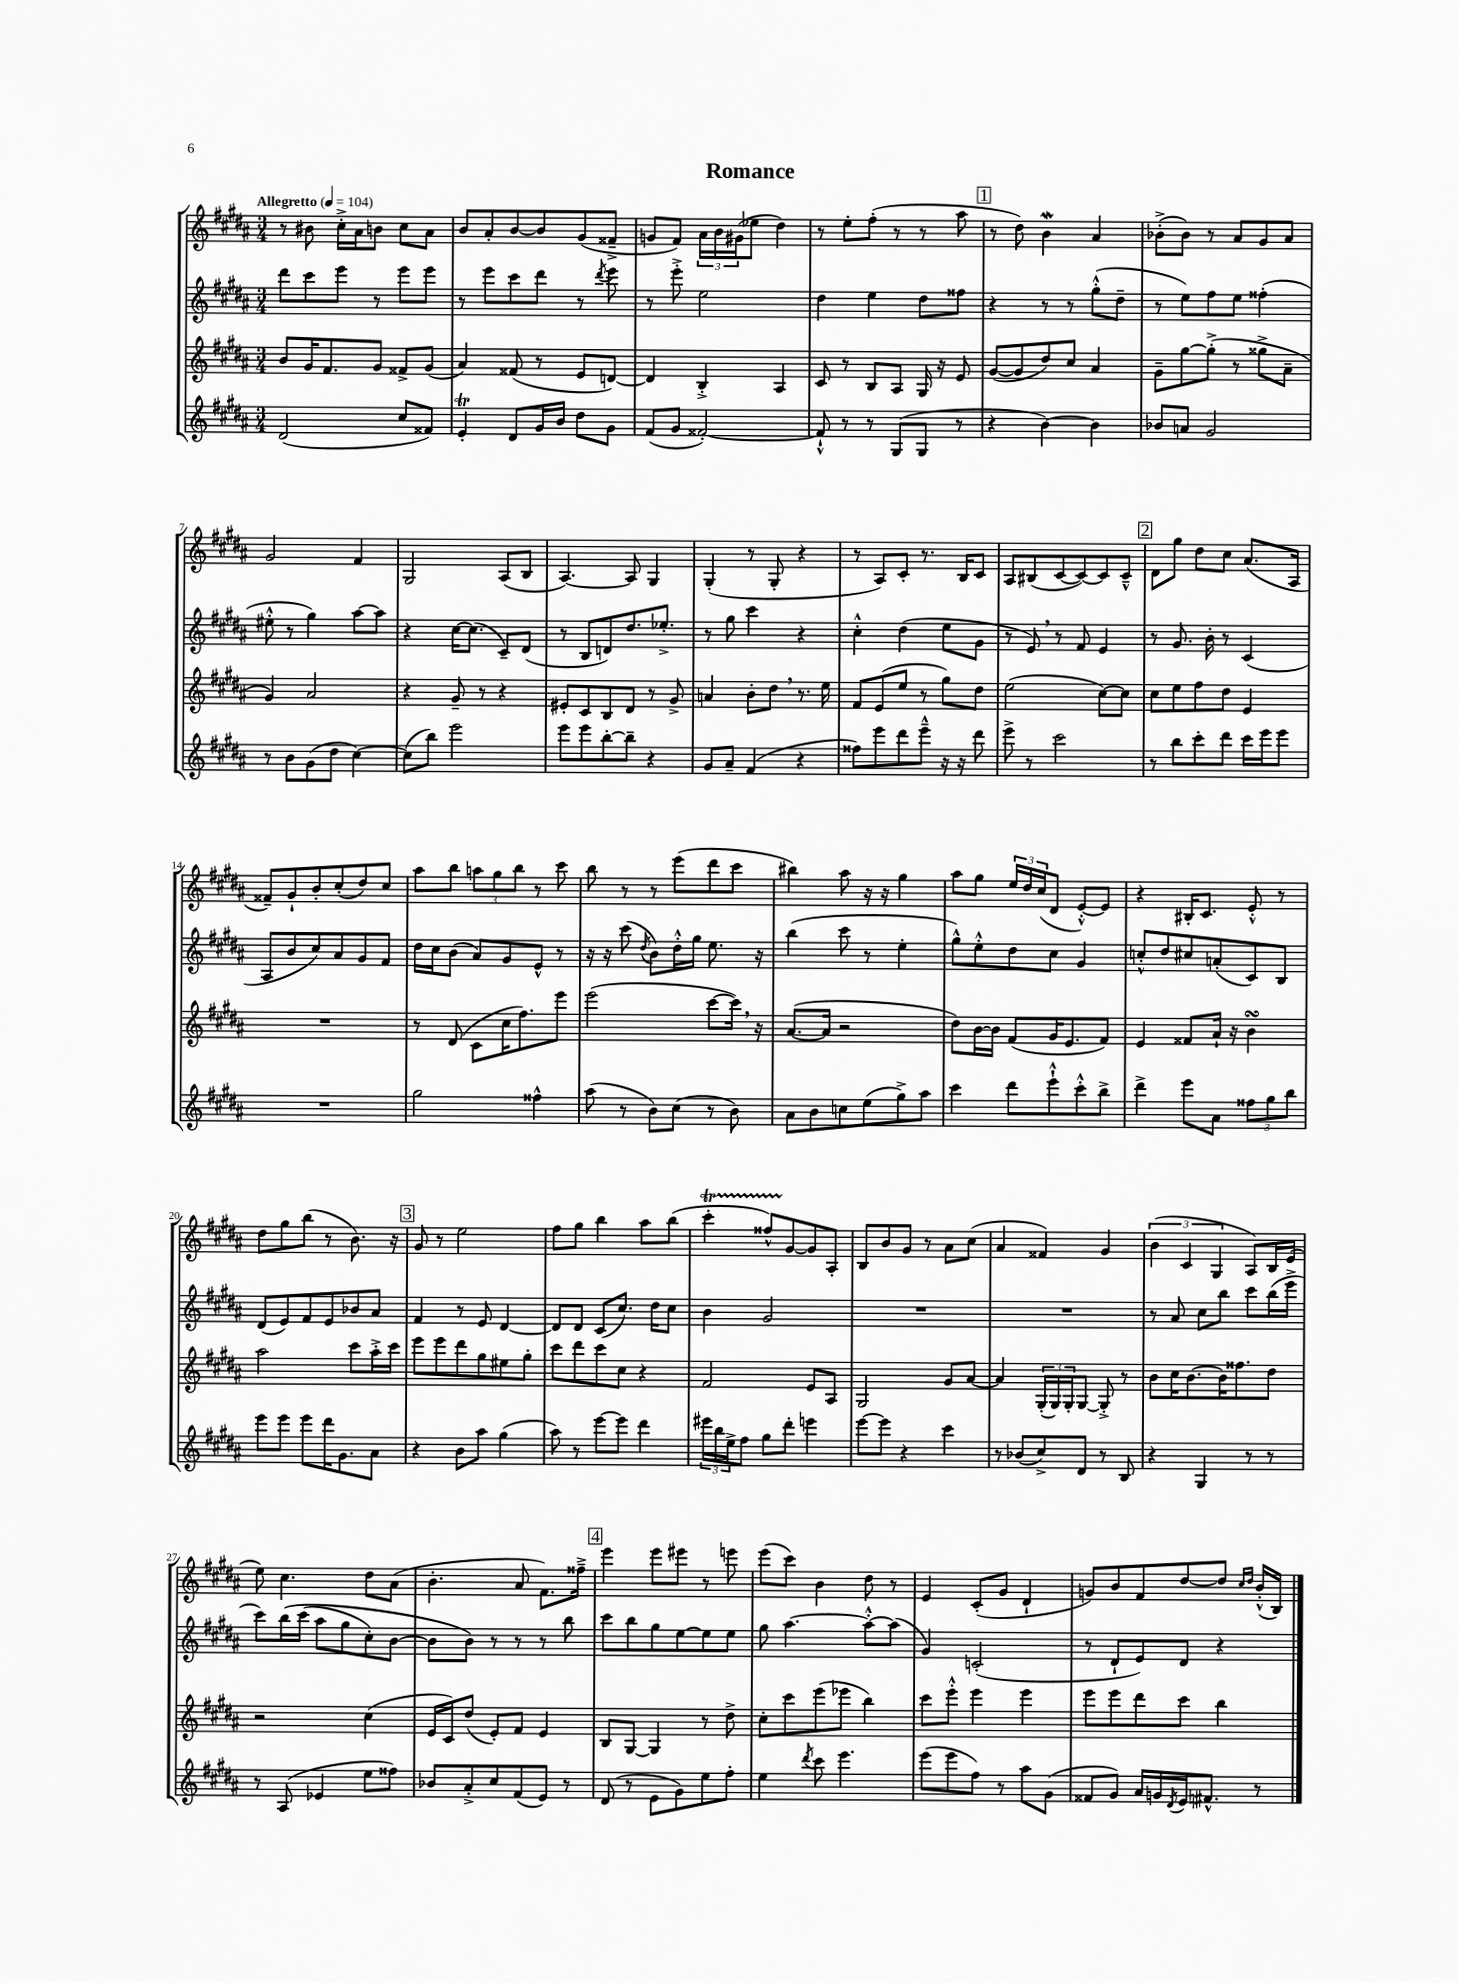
\header { title = "Romance" }
<<
\new StaffGroup <<
\new Staff = "s0" {
    \clef treble \key b \major \numericTimeSignature \time 3/4 \tempo "Allegretto" 4 = 104
    r8 bis'8 cis''16-.-> ais'16 b'8 cis''8 ais'8 |
    b'8 ais'8-. b'8~ b'8 gis'8( fisis'8---> |
    g'8 fis'8) \tuplet 3/2 { ais'16 b'16 gis'16( } ees''8 dis''4) |
    r8 e''8-. fis''8-.( r8 r8 ais''8 |
    \mark \markup { \box "1" } r8 dis''8) b'4\mordent ais'4 |
    bes'8-.->( bes'8) r8 ais'8 gis'8 ais'8 |
    gis'2 fis'4 |
    gis2 ais8( b8 |
    ais4.~) ais8 gis4 |
    gis4-.( r8 gis8-. r4 |
    r8 ais8) cis'8-. r8. b16 cis'8 |
    ais8 bis8( cis'8~ cis'8~) cis'8 cis'8---^ |
    \mark \markup { \box "2" } dis'8 gis''8 dis''8 cis''8 ais'8.( ais16 |
    fisis'8--) gis'8-! b'8-. cis''8-.( dis''8) cis''8 |
    ais''8 b''8 \tuplet 3/2 { a''8 gis''8 b''8 } r8 cis'''8 |
    b''8 r8 r8 e'''8( dis'''8 cis'''8 |
    bis''4) ais''8 r16 r16 gis''4 |
    ais''8 gis''8 \tuplet 3/2 { e''16 dis''16 cis''16( } dis'8 e'8~-.-^) e'8 |
    r4 bis16-. cis'8. e'8-.-^ r8 |
    dis''8 gis''8 b''8( r8 b'8.) r16 |
    \mark \markup { \box "3" } gis'8 r8 e''2 |
    fis''8 gis''8 b''4 ais''8 b''8( |
    cis'''4-.\startTrillSpan fisis''8-^) gis'8~\stopTrillSpan gis'8 ais8-. |
    b8 b'8 gis'8 r8 ais'8 cis''8( |
    ais'4 fisis'4) gis'4 |
    \tuplet 3/2 { b'4( cis'4 gis4 } ais8) b16 e'16( |
    e''8) cis''4. dis''8 ais'8( |
    b'4.-. ais'8 fis'8.) fisis''16---> |
    \mark \markup { \box "4" } e'''4 e'''8 eis'''8 r8 e'''8 |
    e'''8( cis'''8) b'4 dis''8 r8 |
    e'4 cis'8-.( gis'8 dis'4-! |
    g'8) b'8 fis'8 dis''8~ dis''8 \grace { cis''16 dis''16 } b'16-.-^( b16) \bar "|." |
}
\new Staff = "s1" {
    \clef treble \key b \major \numericTimeSignature \time 3/4
    dis'''8 cis'''8 e'''8 r8 e'''8 e'''8 |
    r8 e'''8 cis'''8 dis'''8 r8 \acciaccatura { dis'''8 } e'''8 |
    r8 e'''8-.-> e''2 |
    dis''4 e''4 dis''8 fisis''8 |
    \mark \markup { \box "1" } r4 r8 r8 gis''8-.-^( dis''8-- |
    r8 e''8) fis''8 e''8 fisis''4-.( |
    eis''8-.-^ r8 gis''4) ais''8~ ais''8 |
    r4 cis''16~ cis''8.( cis'8--) dis'8( |
    r8 b8 d'8) dis''8. ees''8.-.-> |
    r8 gis''8 cis'''4 r4 |
    cis''4-.-^ dis''4( e''8 gis'8 |
    r8 e'8) \breathe r8 fis'8 e'4 |
    \mark \markup { \box "2" } r8 gis'8. b'16-. r8 cis'4( |
    ais8 b'8 cis''8) ais'8 gis'8 fis'8 |
    dis''16 cis''16 b'8( ais'8) gis'8 e'8-^ r8 |
    r16 r16 cis'''8( \acciaccatura { dis''8 } b'8) dis''16-.-^ gis''16 e''8. r16 |
    b''4( cis'''8 r8 e''4-. |
    gis''8-^) e''8-.-^ dis''8 cis''8 gis'4 |
    c''8-.-^ dis''8 cis''8 a'8-.( cis'8) b8 |
    dis'8( e'8) fis'8 e'8 bes'8 ais'8 |
    \mark \markup { \box "3" } fis'4 r8 e'8 dis'4~ |
    dis'8 dis'8 cis'8( cis''8.) dis''16 cis''8 |
    b'4 gis'2 |
    R2. |
    R2. |
    r8 ais'8 cis''8 b''8 cis'''8 b''16( e'''16-> |
    cis'''8) b''16\( cis'''16( ais''8 gis''8 cis''8-.) b'8~ |
    b'8 b'8\) r8 r8 r8 b''8 |
    \mark \markup { \box "4" } cis'''8 b''8 gis''8 e''8~ e''8 e''8 |
    gis''8 ais''4.~ ais''8~-.-^ ais''8( |
    gis'4) c'2-.( |
    r8 dis'8-! e'8) dis'8 r4 \bar "|." |
}
\new Staff = "s2" {
    \clef treble \key b \major \numericTimeSignature \time 3/4
    b'8 gis'16 fis'8. gis'8 fisis'8-> gis'8( |
    ais'4) fisis'8( r8 e'8 d'8~) |
    d'4 b4-.-> ais4 |
    cis'8 r8 b8 ais8 gis16 r16 e'8 |
    \mark \markup { \box "1" } gis'8~( gis'8 dis''8) cis''8 ais'4 |
    gis'8-- gis''8~ gis''8-.->( r8 gisis''8-> ais'8-- |
    gis'4) ais'2 |
    r4 gis'8-- r8 r4 |
    eis'8-. cis'8 b8 dis'8 r8 gis'8-> |
    a'4 b'8-. dis''8 \breathe r8. e''16 |
    fis'8 e'8( e''8 r8 gis''8) dis''8 |
    e''2( cis''8~) cis''8 |
    \mark \markup { \box "2" } cis''8 e''8 fis''8 dis''8 e'4 |
    R2. |
    r8 dis'8( cis'8 cis''16 fis''8.) e'''8 |
    e'''2( cis'''8~ cis'''16) \breathe r16 |
    ais'8.~( ais'16 r2 |
    dis''8) b'16~ b'16 fis'8( gis'16 e'8. fis'8) |
    e'4 fisis'8 ais'16-! r16 b'4\turn |
    ais''2 cis'''8 ais''16-.-> cis'''16 |
    \mark \markup { \box "3" } e'''8 e'''8 dis'''8 gis''8 eis''8 gis''8-. |
    cis'''8 dis'''8 cis'''8 cis''8 r4 |
    fis'2 e'8 ais8 |
    gis2 gis'8 ais'8~ |
    ais'4 \tuplet 3/2 { gis16-.( gis16) gis16-. } gis8~ gis8-.-> r8 |
    b'8 cis''16 b'8.~ b'16 fisis''8. dis''8 |
    r2 cis''4( |
    e'16 cis'16) dis''8( e'8-.) fis'8 e'4 |
    \mark \markup { \box "4" } b8 gis8~ gis4 r8 dis''8-> |
    cis''8-. cis'''8 e'''8( ees'''8 b''4) |
    cis'''8 e'''8-.-^ e'''4 e'''4 |
    e'''8 e'''8 dis'''8 cis'''8 b''4 \bar "|." |
}
\new Staff = "s3" {
    \clef treble \key b \major \numericTimeSignature \time 3/4
    dis'2( cis''8 fisis'8) |
    e'4-.\trill dis'8 gis'16 b'16 dis''8 gis'8 |
    fis'8( gis'8 fisis'2~-.) |
    fisis'8-!-^ r8 r8 gis8( gis8 r8 |
    \mark \markup { \box "1" } r4 b'4~) b'4 |
    bes'8 a'8 gis'2 |
    r8 b'8 gis'8( dis''8 cis''4~) |
    cis''8( b''8) e'''2 |
    e'''8 e'''8 b''8~-. b''8-- r4 |
    gis'8 ais'8-- fis'4( r4 |
    fisis''8) e'''8 dis'''8 e'''8---^ r16 r16 dis'''8 |
    e'''8-> r8 cis'''2 |
    \mark \markup { \box "2" } r8 b''8 cis'''8-. dis'''8 cis'''16 e'''16 e'''8 |
    R2. |
    gis''2 fisis''4-^ |
    ais''8( r8 b'8) cis''8( r8 b'8) |
    ais'8 b'8 c''8 e''8( gis''8->) ais''8 |
    cis'''4 dis'''8 e'''8-!-^ cis'''8-.-^ b''8-> |
    dis'''4-> e'''8 ais'8 \tuplet 3/2 { fisis''8 gis''8 b''8 } |
    e'''8 e'''8 e'''8 dis'''16 gis'8. ais'8 |
    \mark \markup { \box "3" } r4 b'8 ais''8 gis''4( |
    ais''8) r8 e'''8~ e'''8 dis'''4 |
    \tuplet 3/2 { eis'''16 b''16 e''16-> } fis''8 gis''8 dis'''8-. e'''4 |
    e'''8~ e'''8 r4 cis'''4 |
    r8 bes'8( cis''8->) dis'8 r8 b8 |
    r4 gis4 r8 r8 |
    r8 ais8( ees'4 e''8 fisis''8) |
    bes'8 ais'8-.-> cis''8 fis'8( e'8) r8 |
    \mark \markup { \box "4" } dis'8( r8 e'8 gis'8) e''8 fis''8-. |
    e''4 \acciaccatura { dis'''8 } cis'''8 e'''4. |
    e'''8( e'''8 fis''8) r8 ais''8 gis'8( |
    fisis'8 gis'8) ais'16 g'16 \acciaccatura { dis'8 } e'16 fis'8.-^ r8 \bar "|." |
}
>>
>>
